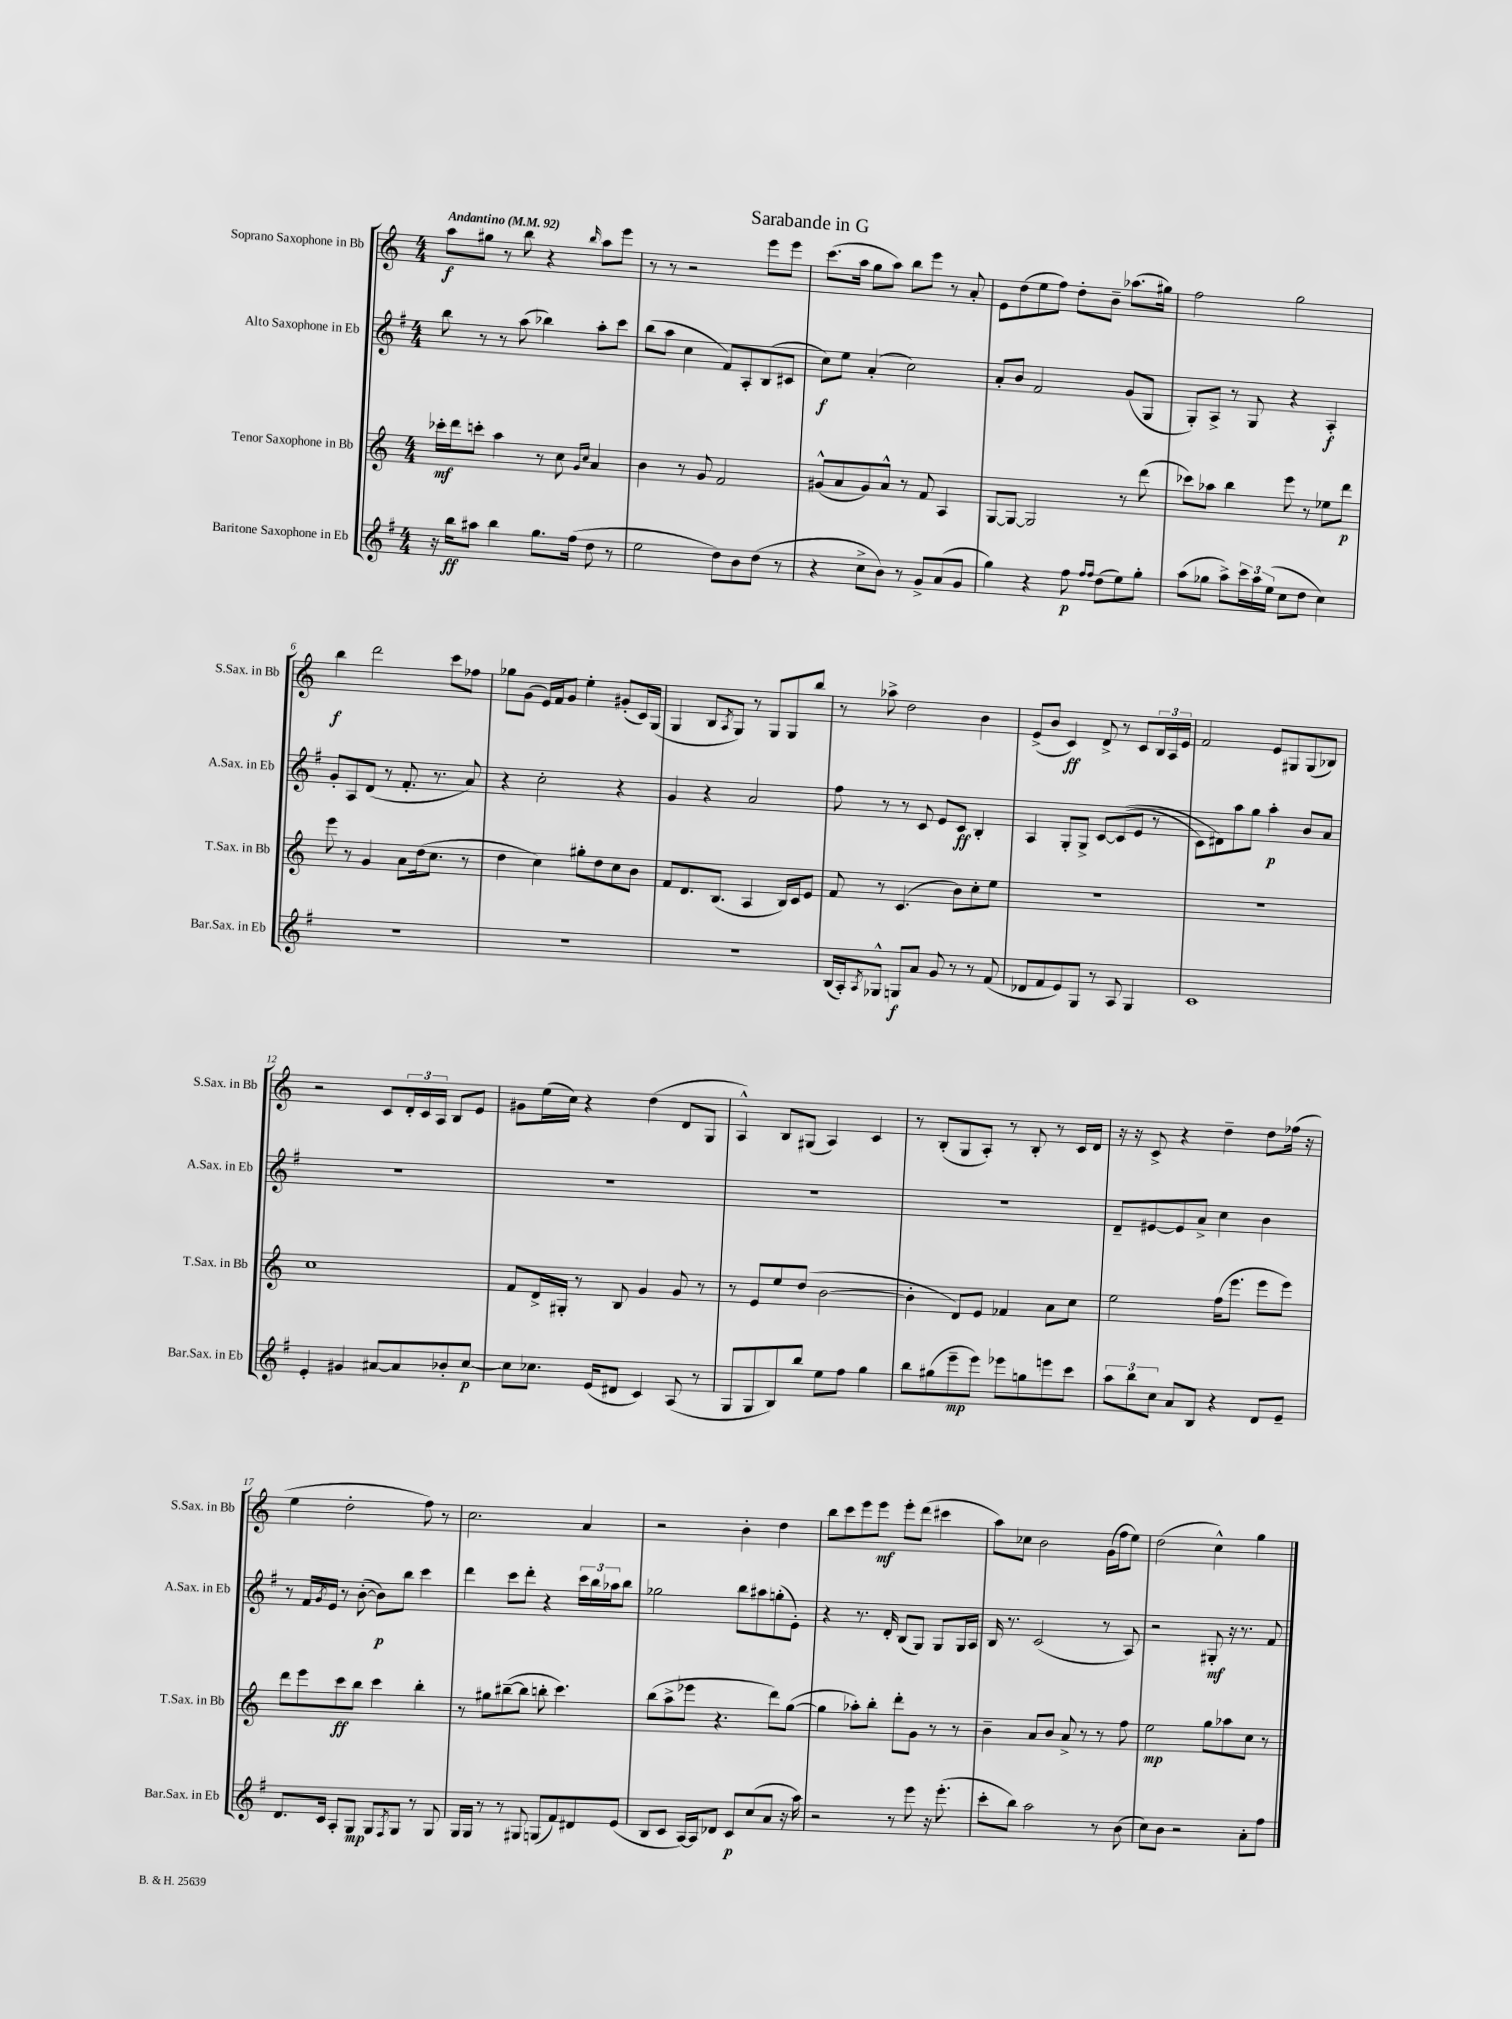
\header { title = "Sarabande in G" }
<<
\new StaffGroup <<
\new Staff = "s0" \with { instrumentName = "Soprano Saxophone in Bb" shortInstrumentName = "S.Sax. in Bb" } {
    \clef treble \key c \major \numericTimeSignature \time 4/4 \tempo "Andantino" 4 = 92
    a''8\f gis''8 r8 b''8 r4 \grace { b''16 } a''8 e'''8 |
    r8 r8 r2 e'''8 e'''8 |
    c'''8.( a''16 g''8 a''8) b''8 e'''8 r8 a'8-. |
    e'8 d''8( e''8 f''8) d''8-. b'8-- aes''8.( gis''16) |
    f''2 g''2 |
    b''4\f d'''2 c'''8 fes''8 |
    ges''8 g'8( e'16) f'16 g'8 e''4-. gis'8-.( c'16) g16( |
    g4 b8 \acciaccatura { a8 } g8) r8 g8 g8 b''8 |
    r8 aes''8-> d''2 b'4 |
    e'8->( b'8 c'4\ff) d'8-> r8 c'8 \tuplet 3/2 { b16 a16 e'16 } |
    f'2 e'8 gis8 gis8( bes8) |
    r2 c'8 \tuplet 3/2 { d'16-. c'16 a16 } b8 e'8 |
    gis'8 e''16( c''16) r4 d''4( d'8 g8 |
    a4-^) b8 gis8( a4) c'4 |
    r8 b8-.( g8 a8-.) r8 b8-. r8 c'16 d'16 |
    r16 r16 c'8-> r4 d''4-- d''8 fes''16( r16 |
    e''4 d''2-. f''8) r8 |
    c''2. a'4 |
    r2 b'4-. d''4 |
    b''8 c'''8 e'''8 e'''8\mf e'''8-. d'''8( cis'''4 |
    a''8) ces''8 b'2 g'16( f''16 e''8) |
    d''2( c''4-^) g''4 \bar "|." |
}
\new Staff = "s1" \with { instrumentName = "Alto Saxophone in Eb" shortInstrumentName = "A.Sax. in Eb" } {
    \clef treble \key g \major \numericTimeSignature \time 4/4
    b''8 r8 r8 a''8( bes''4) a''8-. c'''8 |
    b''8( a''8 c''4 fis'8) a8-. b8( cis'8 |
    c''8\f) e''8 a'4-.( c''2) |
    a'8-. b'8 fis'2 g'8( g8 |
    g8-.) a8-> r8 g8 r4 a4-.\f |
    g'8-. a8 d'8( r8 fis'8.-. r8. a'8) |
    r4 c''2-. r4 |
    g'4 r4 a'2 |
    fis''8 r8 r8 c'8 e'8 c'8\ff b4-. |
    a4 g8-. g8-> c'8~ c'8(\( e'8 r8 |
    c'8) dis'8\) a''8 g''8 a''4-.\p b'8 a'8 |
    R1 |
    R1 |
    R1 |
    R1 |
    d'8-- eis'8~ eis'8 a'8-> c''4 b'4 |
    r8 fis'16 \acciaccatura { g'8 } e'16 r8 b'8~-.( b'8\p) b''8 c'''4 |
    d'''4 c'''8 d'''8-. r4 \tuplet 3/2 { c'''16 b''16 aes''16 } b''8 |
    ges''2 b''8 ais''8 g''8-.( e'8-.) |
    r4 r8. d'16-. b8( g8) g8 g16 a16 |
    b16 r8. c'2( r8 a8) |
    r2 gis8-.\mf r16 r8. fis'8 \bar "|." |
}
\new Staff = "s2" \with { instrumentName = "Tenor Saxophone in Bb" shortInstrumentName = "T.Sax. in Bb" } {
    \clef treble \key c \major \numericTimeSignature \time 4/4
    ces'''16-.\mf d'''16 c'''8-. a''4 r8 c''8 \grace { g'16 c''16 } a'4 |
    b'4 r8 g'8 f'2 |
    gis'8-^( a'8 gis'8) a'8-^ r8 f'8 a4 |
    g8~ g8~ g2 r8 d'''8( |
    ces'''8) aes''8 b''4 e'''8 r8 ees''8 d'''8\p |
    e'''8 r8 g'4 a'8 d''16( c''8. r8 |
    d''4 c''4) gis''8-. d''8 c''8 b'8 |
    f'8 d'8. b8.( a4 b16) c'16 e'8 |
    f'8 r8 c'4.( b'8) c''8-. e''8 |
    R1 |
    R1 |
    c''1 |
    f'8 d'16-> gis16-. r8 b8 g'4 g'8 r8 |
    r8 e'8 e''8 d''8( b'2~ |
    b'4-. d'8) e'8 fes'4 a'8 c''8 |
    e''2 f''16( e'''8. e'''8 e'''8) |
    d'''8 e'''8 c'''8\ff b''8 c'''4 b''4-. |
    r8 gis''8 bis''8~--( bis''8 b''8-. c'''4.) |
    b''8( a''8-> ees'''8 r4. d'''8) g''8~( |
    g''4 aes''8-.) b''8-. d'''8-. g'8 r8 r8 |
    b'4-- a'8 b'8 a'8-> r8 r8 f''8 |
    e''2\mp g''8 aes''8 c''8 r8 \bar "|." |
}
\new Staff = "s3" \with { instrumentName = "Baritone Saxophone in Eb" shortInstrumentName = "Bar.Sax. in Eb" } {
    \clef treble \key g \major \numericTimeSignature \time 4/4
    r16 b''16\ff ais''8 b''4 g''8. fis''16( d''8 r8 |
    e''2 d''8) b'8 d''8( r8 |
    r4 c''8-> b'8) r8 g'8-> a'8( g'8 |
    g''4) r4 fis''8\p \grace { fis''16 fis''16 } d''8( e''8) g''8-. |
    a''8( ges''8 a''8->) \tuplet 3/2 { c'''16 a''16 e''16( } c''8 d''8 c''4) |
    R1 |
    R1 |
    R1 |
    b16( a16-.) \acciaccatura { a8 } ges8-^ g8\f a'8 g'8 r8 r8 fis'8( |
    des'8 fis'8 e'8) g8 r8 a8 g4 |
    c'1 |
    e'4-. gis'4 ais'8~ ais'8 bes'8-. c''8~\p |
    c''8 ces''8. e'16( dis'8 c'4) a8( r8 |
    g8 g8 b8) b''8 e''8 fis''8 g''4 |
    b''8 gis''8( e'''8--\mp e'''8) ees'''8 g''8 e'''8 c'''8 |
    \tuplet 3/2 { a''8 b''8 c''8 } a'8 b8 r4 d'8 e'8-- |
    d'8. c'16 a8-. g8\mp g8 \acciaccatura { fis8 } g8 r8 g8 |
    g16 g16 r8 r8 gis8 g8( fis'8) dis'8 e'8( |
    b8 c'8 a16~) a16 des'8 c'8\p c''8( a'8 r16 a''16) |
    r2 r8 e'''8 r16 e'''8.-.( |
    c'''8-. b''8) a''2 r8 b'8( |
    c''8) b'8 r2 a'8-. fis''8 \bar "|." |
}
>>
>>
